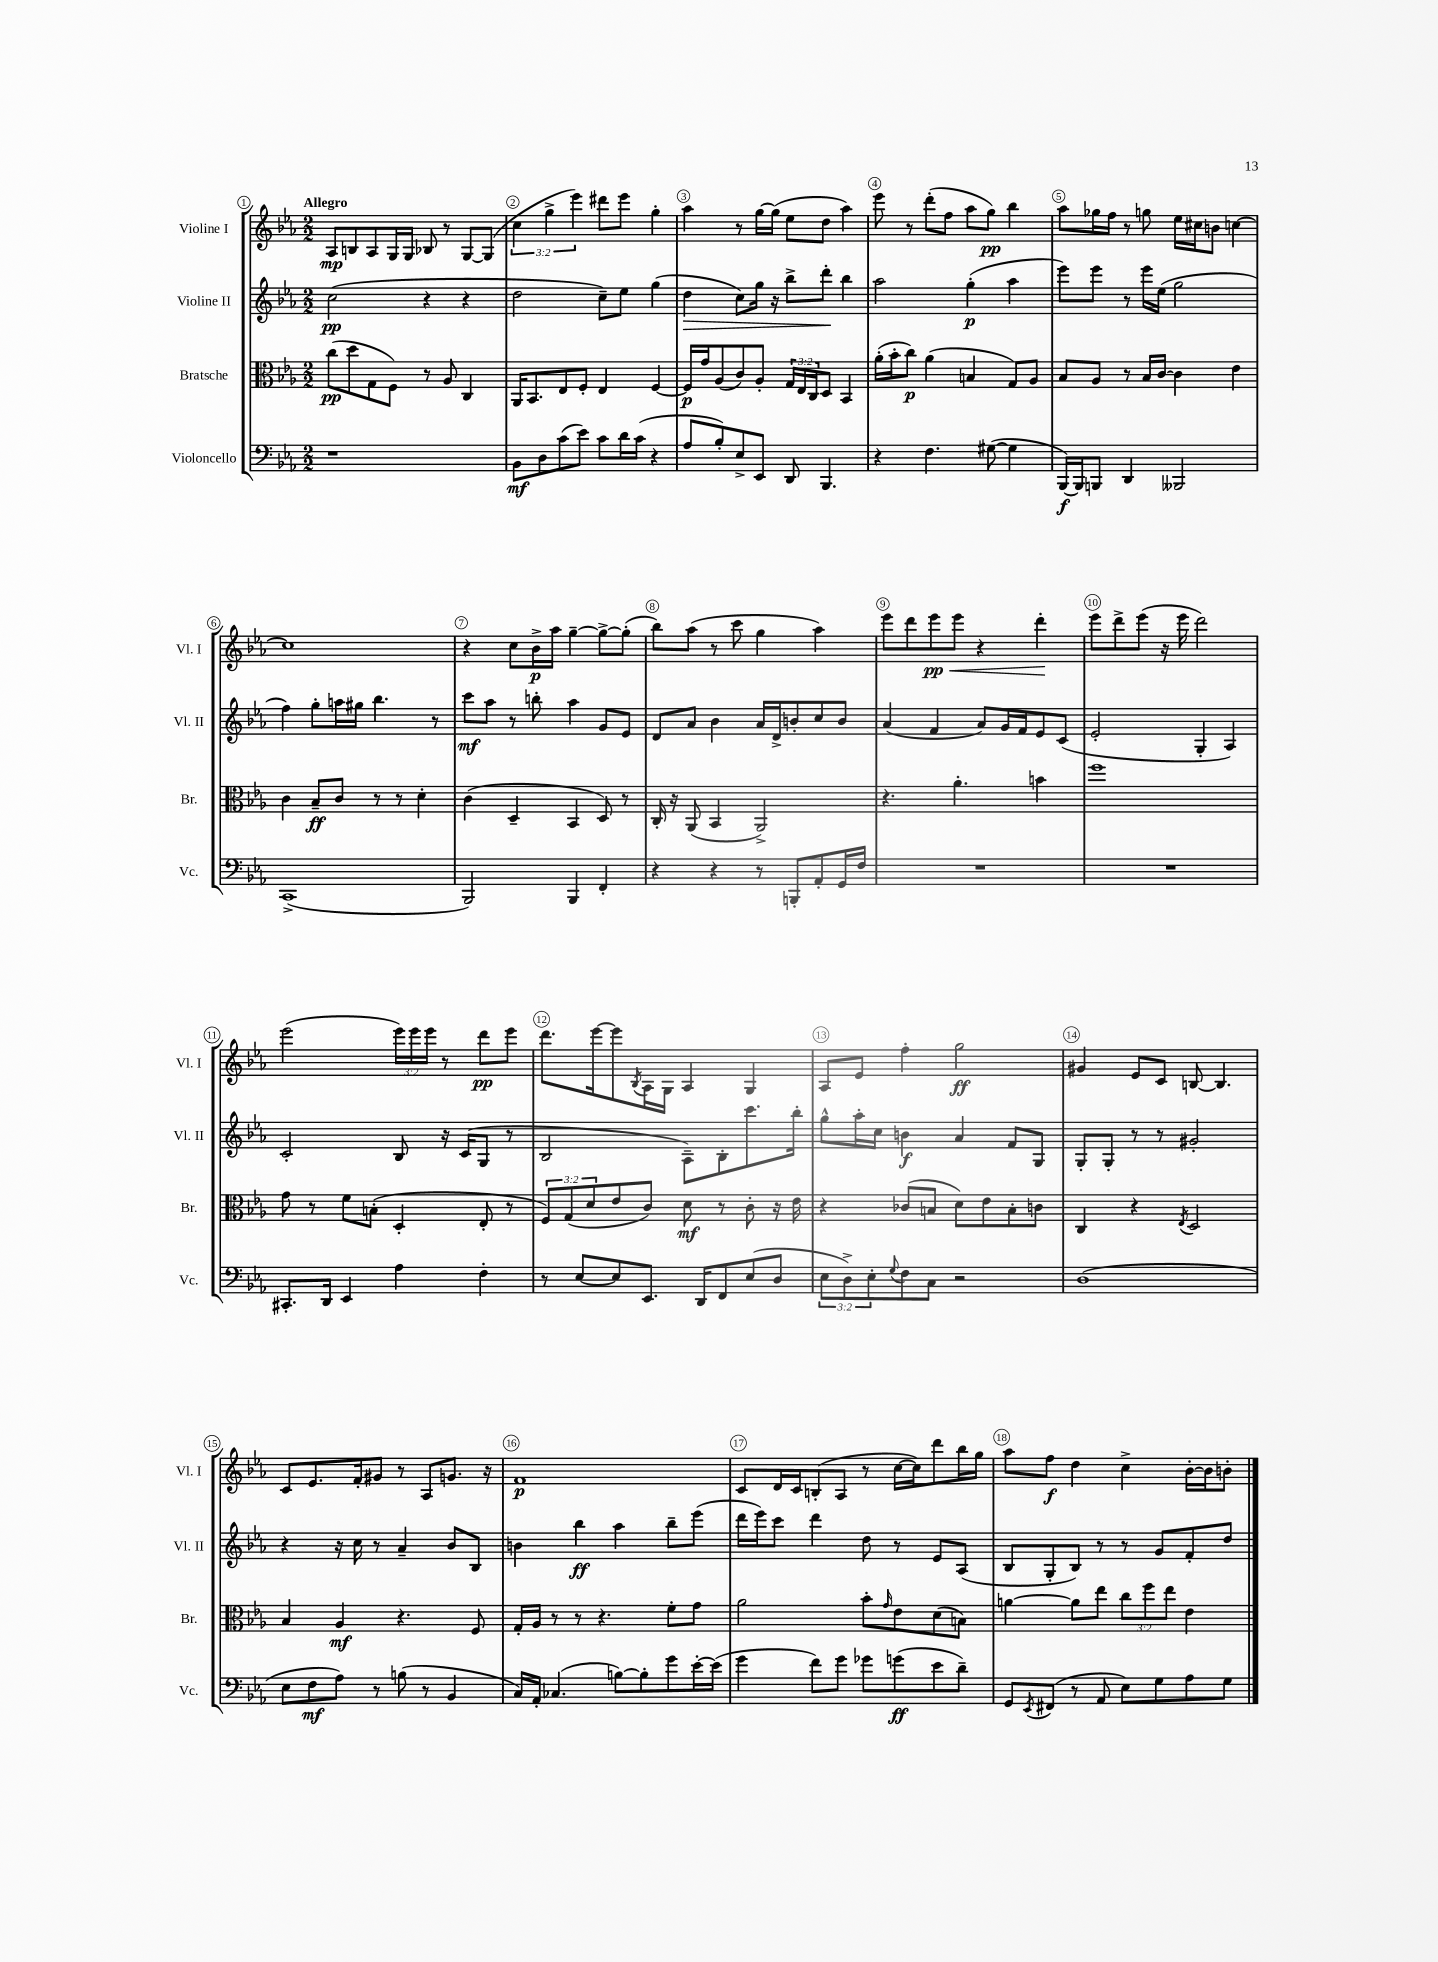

**kern	**kern	**kern	**kern
*staff4	*staff3	*staff2	*staff1
*clefF4	*clefC3	*clefG2	*clefG2
*k[b-e-a-]	*k[b-e-a-]	*k[b-e-a-]	*k[b-e-a-]
*M2/2	*M2/2	*M2/2	*M2/2
1r	(8cc\L	(2cc\	8A-/L
.	8dd\	.	8B/
.	8G\	.	8A-/
.	8F\J)	.	16G/L
.	.	.	16G/JJ
.	8r	4r	8B-/
.	8A-/	.	8r
.	4C/	4r	[8G/L
.	.	.	(8G/]J
=	=	=	=
8BB-\L	16AA-/LK	2dd\	6cc\
.	8.BB-/	.	.
8D\	.	.	.
.	.	.	6gg^\
(8c\	8E-/	.	.
.	.	.	6eee-\)
8e-\J)	8F'/J	.	.
8c\L	4E-/	8cc~\L)	8ddd#\L
16d\L	.	8ee-\J	8eee-\J
(16c\JJ	.	.	.
4r	[4F/	(4gg\	4gg'\
=	=	=	=
8A-/L	16F/]LL	4dd\	4aa-\
.	16g/J	.	.
8B-'/)	(8A-/	.	.
8E-^/	8c/)	8cc\L)	8r
8EE-/J	8A-'/J	16gg\Jk	[16gg\LL
.	.	16r	(16gg\]JJ
8DD/	24G/LL	8bb-^\L	8ee-\L
.	24E-/	.	.
.	24C/J	.	.
4.BBB-/	8D/J	8ddd'\J	8dd\J
.	4BB-/	4bb-\	4aa-\)
=	=	=	=
4r	(16a-'\LL	2aa-\	8eee-\
.	16b-'\J	.	.
.	8cc\J)	.	8r
4.F\	(4a-\	.	(8ddd'\L
.	.	.	8ff\J
.	4B/	(4gg'\	8aa-\L
([8G#\	.	.	8gg\J)
4G#\]	8G/L)	4aa-\	4bb-\
.	8A-/J	.	.
=	=	=	=
[16BBB-/LL)	8B-/L	8eee-\L)	8aa-\L
16BBB-/]J	.	.	.
8BBB/J	8A-/J	8eee-\J	16gg-\L
.	.	.	16ff\JJ
4DD/	8r	8r	8r
.	16B-/LL	16eee-\LL	8gg\
.	[16c/JJ	(16ee-\JJ	.
2BBB--/	4c\]	2gg\	16ee-\LL
.	.	.	16cc#\J
.	.	.	8b\J
.	4e-\	.	[4cc\
=	=	=	=
(1CC^	4c\	4ff\)	1cc]
.	8B-~/L	8gg'\L	.
.	8c/J	16aa\L	.
.	.	16gg#\JJ	.
.	8r	4.bb-\	.
.	8r	.	.
.	4d'\	.	.
.	.	8r	.
=	=	=	=
2BBB-/)	(4c\	8ccc\L	4r
.	.	8aa-\J	.
.	4D~/	8r	8cc\L
.	.	8bb'\	16b-^\L
.	.	.	16aa-\JJ
4BBB-/	4BB-/	4aa-\	[4gg~\
4FF'/	8D/)	8g/L	8gg^\_L
.	8r	8e-/J	(8gg'\]J
=	=	=	=
4r	16C'/	8d/L	8bb-\L)
.	16r	.	.
.	(8AA-/	8a-/J	(8aa-\J
4r	4BB-/	4b-\	8r
.	.	.	8ccc\
8r	2AA-^/)	16a-/LL	4gg\
.	.	16d^/J	.
8BBB'/L	.	8b'/	.
8AA-'/	.	8cc/	4aa-\)
16GG/L	.	8b/J	.
16F/JJ	.	.	.
=	=	=	=
1r	4.r	(4a-/	8eee-\L
.	.	.	8ddd\
.	.	4f/	8eee-\
.	4.a-'\	.	8eee-\J
.	.	8a-/L)	4r
.	.	16g/L	.
.	.	16f/J	.
.	4b\	8e-/	4ddd'\
.	.	(8c/J	.
=	=	=	=
1r	1ff	2e-'/	8eee-\L
.	.	.	8ddd^\
.	.	.	(8eee-\J
.	.	.	16r
.	.	.	16eee-\
.	.	4G'/	2ddd\)
.	.	4A-/)	.
=	=	=	=
8.CC#'/L	8g\	2c'/	(2eee-\
.	8r	.	.
16DD/Jk	.	.	.
4EE-/	8f\L	.	.
.	(8B'\J	.	.
4A-\	4D'/	8B-/	24eee-\LL)
.	.	.	24eee-\
.	.	.	24eee-\JJ
.	.	16r	8r
.	.	(16c/LK	.
4F'\	8E-'/	8G/J	8ddd\L
.	8r	8r	8eee-\J
=	=	=	=
8r	12F/L)	2B-/	8.ddd\L
.	(12G/	.	.
[8E-/L	.	.	.
.	12d/	.	.
.	.	.	[16eee-\k
8E-/]	8e-/	.	8eee-\]
.	.	.	8qB-/
8.EE-/J	8c/J)	.	16A-\L
.	.	.	16G\JJ
.	8d\	8A-~\L)	4A-/
16DD/LK	.	.	.
8FF/	8r	8B-'\	.
(8E-/	8c'\	8.ccc\	4G/
8D/J	16r	.	.
.	16e-\	16bb-'\Jk	.
=	=	=	=
12E-\L	4r	8gg^^\L	8A-/L
12D^\)	.	.	.
.	.	16aa-'\L	8e-/J
12E-'\	.	.	.
.	.	16cc\JJ	.
8qqG/	.	.	.
8F\	(8c-/L	4b\	4ff'\
8C\J	8B/J	.	.
2r	8d\L)	4a-/	2gg\
.	8e-\	.	.
.	8B'\	8f/L	.
.	8c\J	8G/J	.
=	=	=	=
(1D	4C/	8G'/L	4g#/
.	.	8G'/J	.
.	4r	8r	8e-/L
.	.	8r	8c/J
.	8qE-/	.	.
.	2D/	2g#'/	[8B/
.	.	.	4.B/]
=	=	=	=
8E-\L	4B-/	4r	8c/L
8F\	.	.	8.e-/
8A-\J)	4A-/	16r	.
.	.	16cc\	16f'/k
8r	.	8r	8g#/J
(8B\	4.r	4a-~/	8r
8r	.	.	8A-/L
4BB-/	.	8b-/L	8.g/J
.	8F/	8B-/J	.
.	.	.	16r
=	=	=	=
16C/LL)	16G'/LL	4b\	1f
16AA-'/JJ	16A-/JJ	.	.
(4.C-/	8r	.	.
.	8r	4bb-\	.
.	4.r	.	.
[8B\L)	.	4aa-\	.
8B'\]	.	.	.
8g\	8f'\L	8bb-~\L	.
[16e-'\L	8g\J	(8eee-\J	.
(16e-\]JJ	.	.	.
=	=	=	=
4g\	2a-\	16ddd\LL	8c/L
.	.	16eee-\J)	.
.	.	8ccc\J	16d/L
.	.	.	16c/J
8f\L)	.	4ddd\	(8B'/
8g\J	.	.	8A-/J
8g-\L	8b-'\L	8dd\	8r
.	16qqg/	.	.
(8g\	8e-\	8r	[16cc\LL
.	.	.	16cc\]J)
8e-\	(8d\	8e-/L	8ddd\
8d~\J)	8B\J)	(8A-/J	16bb-\L
.	.	.	16gg\JJ
=	=	=	=
8GG/L	[4a\	8B-/L	8aa-\L
8qEE-/	.	.	.
(8FF#/J	.	8G'/	8ff\J
8r	8a\]L	8B-/J)	4dd\
8AA-/	8ee-\J	8r	.
8E-\L)	12cc\L	8r	4cc^\
.	12ff\	.	.
8G\	.	8g/L	.
.	12ee-\J	.	.
8A-\	4e-\	8f'/	[16b-'\LL
.	.	.	16b-\]J
8G\J	.	8dd/J	8b'\J
==	==	==	==
*-	*-	*-	*-
